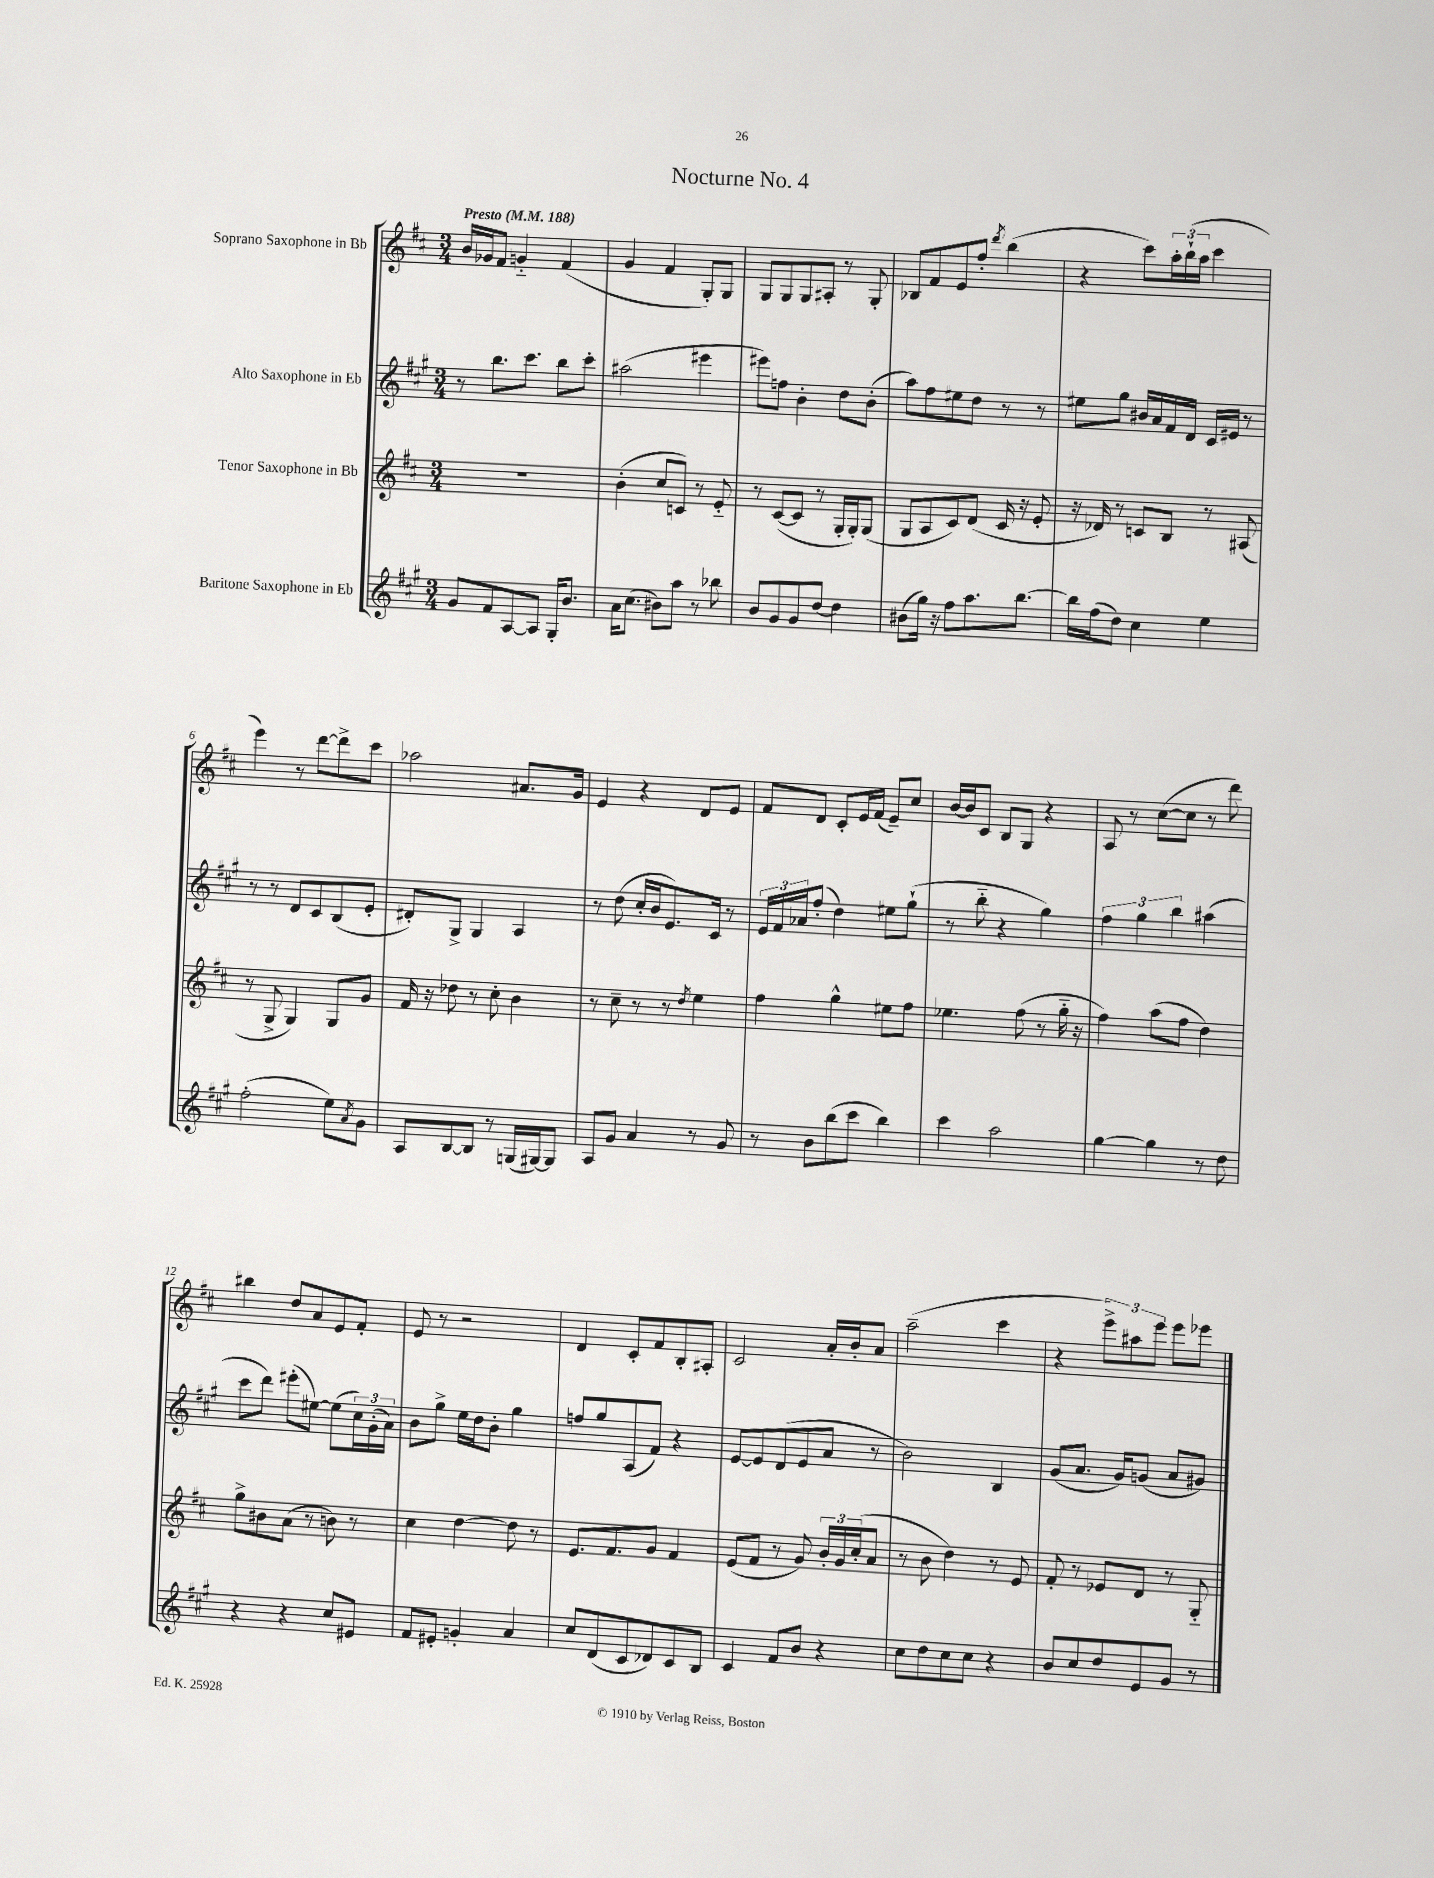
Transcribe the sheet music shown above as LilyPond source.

\header { title = "Nocturne No. 4" }
<<
\new StaffGroup <<
\new Staff = "s0" \with { instrumentName = "Soprano Saxophone in Bb" } {
    \clef treble \key d \major \numericTimeSignature \time 3/4 \tempo "Presto" 4 = 188
    b'16 ges'16 fis'8 g'4-_ fis'4( |
    g'4 fis'4 g8-.) g8 |
    g8 g8 g8 ais8-. r8 g8-. |
    bes8 fis'8 e'8 fis''8-. \acciaccatura { d'''8 } b''4( |
    r4 cis'''8) \tuplet 3/2 { a''16-. b''16-!( a''16 } cis'''4 |
    e'''4) r8 d'''8~ d'''8-> cis'''8 |
    aes''2 ais'8. g'16 |
    e'4 r4 d'8 e'8 |
    fis'8 d'8 cis'8-. e'16 fis'16( e'8--) cis''8 |
    b'16~ b'16 cis'8 b8 g8 r4 |
    a8 r8 cis''8~( cis''8 r8 d'''8) |
    bis''4 d''8 a'8 e'8 fis'8-. |
    e'8 r8 r2 |
    d'4 cis'8-. fis'8 b8-. ais8-. |
    cis'2 a'16-. b'16-. a'8 |
    a''2--( cis'''4 |
    r4 \tuplet 3/2 { e'''8->) ais''8 e'''8 } e'''8 ees'''8 \bar "|." |
}
\new Staff = "s1" \with { instrumentName = "Alto Saxophone in Eb" } {
    \clef treble \key a \major \numericTimeSignature \time 3/4
    r8 b''8. cis'''8. b''8 cis'''8-. |
    ais''2( eis'''4 |
    eis'''8) f''8 b'4-. d''8 b'8-.( |
    a''8) fis''8 eis''8 d''8 r8 r8 |
    eis''8 gis''8 bis'16 a'16 fis'16 d'16 cis'16 eis'16 r8 |
    r8 r8 d'8 cis'8 b8( e'8-. |
    dis'8-.) gis8-> gis4 a4 |
    r8 d''8( cis''16-. b'16 e'8.) cis'16 r8 |
    \tuplet 3/2 { e'16 fis'16 aes'16 } fis''8-.( d''4) eis''8 gis''8-!( |
    r8 b''8-_ r4 gis''4) |
    \tuplet 3/2 { fis''4 gis''4 b''4 } ais''4( |
    cis'''8 d'''8) eis'''8-.( eis''8~) eis''8( \tuplet 3/2 { cis''16) gis'16-.( a'16) } |
    b'8 gis''8-> e''16 d''16 b'8-. gis''4 |
    f''8 gis''8 a8( fis'8) r4 |
    e'8~ e'8 d'8( e'8 a'8 r8 |
    b'2) b4 |
    gis'8( a'8. gis'16) g'8( a'8 gis'8) \bar "|." |
}
\new Staff = "s2" \with { instrumentName = "Tenor Saxophone in Bb" } {
    \clef treble \key d \major \numericTimeSignature \time 3/4
    R2. |
    b'4-.( cis''8 c'8) r8 e'8-_ |
    r8 cis'8~( cis'8 r8 g16-. g16-.) g8( |
    g8 a8 cis'8) d'8( cis'16 r16 e'8-. |
    r16 des'16) r8 c'8 b8 r8 ais8( |
    r8 g8-> g4) g8 g'8 |
    fis'16 r16 des''8 r8 cis''8-. b'4 |
    r8 cis''8-- r8 r8 \acciaccatura { d''8 } e''4 |
    fis''4 g''4-^ eis''8 fis''8 |
    ees''4. fis''8( r8 g''16-_ r16 |
    fis''4) a''8( fis''8 d''4) |
    g''8-> bis'8 a'8( r8 b'8) r8 |
    cis''4 d''4~ d''8 r8 |
    e'8. fis'8. g'8 fis'4 |
    e'8( fis'8 r8 g'8) \tuplet 3/2 { b'16-. g'16 cis''16-.( } a'8 |
    r8 b'8 d''4) r8 e'8 |
    fis'8-. r8 ees'8 d'8 r8 g8-_ \bar "|." |
}
\new Staff = "s3" \with { instrumentName = "Baritone Saxophone in Eb" } {
    \clef treble \key a \major \numericTimeSignature \time 3/4
    gis'8 fis'8 a8~ a8 gis16-. b'8. |
    a'16 cis''8.( bis'8) a''8 r8 bes''8 |
    b'8 gis'8 gis'8 d''8~ d''4 |
    bis'8( gis''16) r16 fis''8 a''8. b''8.~ |
    b''16 fis''16( d''8) cis''4 e''4 |
    fis''2-.( e''8) \acciaccatura { a'8 } gis'8 |
    a8 b8~ b8 r8 g16( gis16~) gis8 |
    a8 gis'8 a'4 r8 gis'8 |
    r8 b'8 b''8( cis'''8 b''4) |
    cis'''4 a''2 |
    gis''4~ gis''4 r8 d''8 |
    r4 r4 cis''8 eis'8 |
    fis'8 eis'8-. g'4-. a'4 |
    cis''8 d'8( cis'8 des'8) cis'8 b8 |
    cis'4 fis'8 b'8 r4 |
    cis''8 d''8 cis''8 cis''8 r4 |
    b'8 cis''8 d''8 e'8 gis'8 r8 \bar "|." |
}
>>
>>
